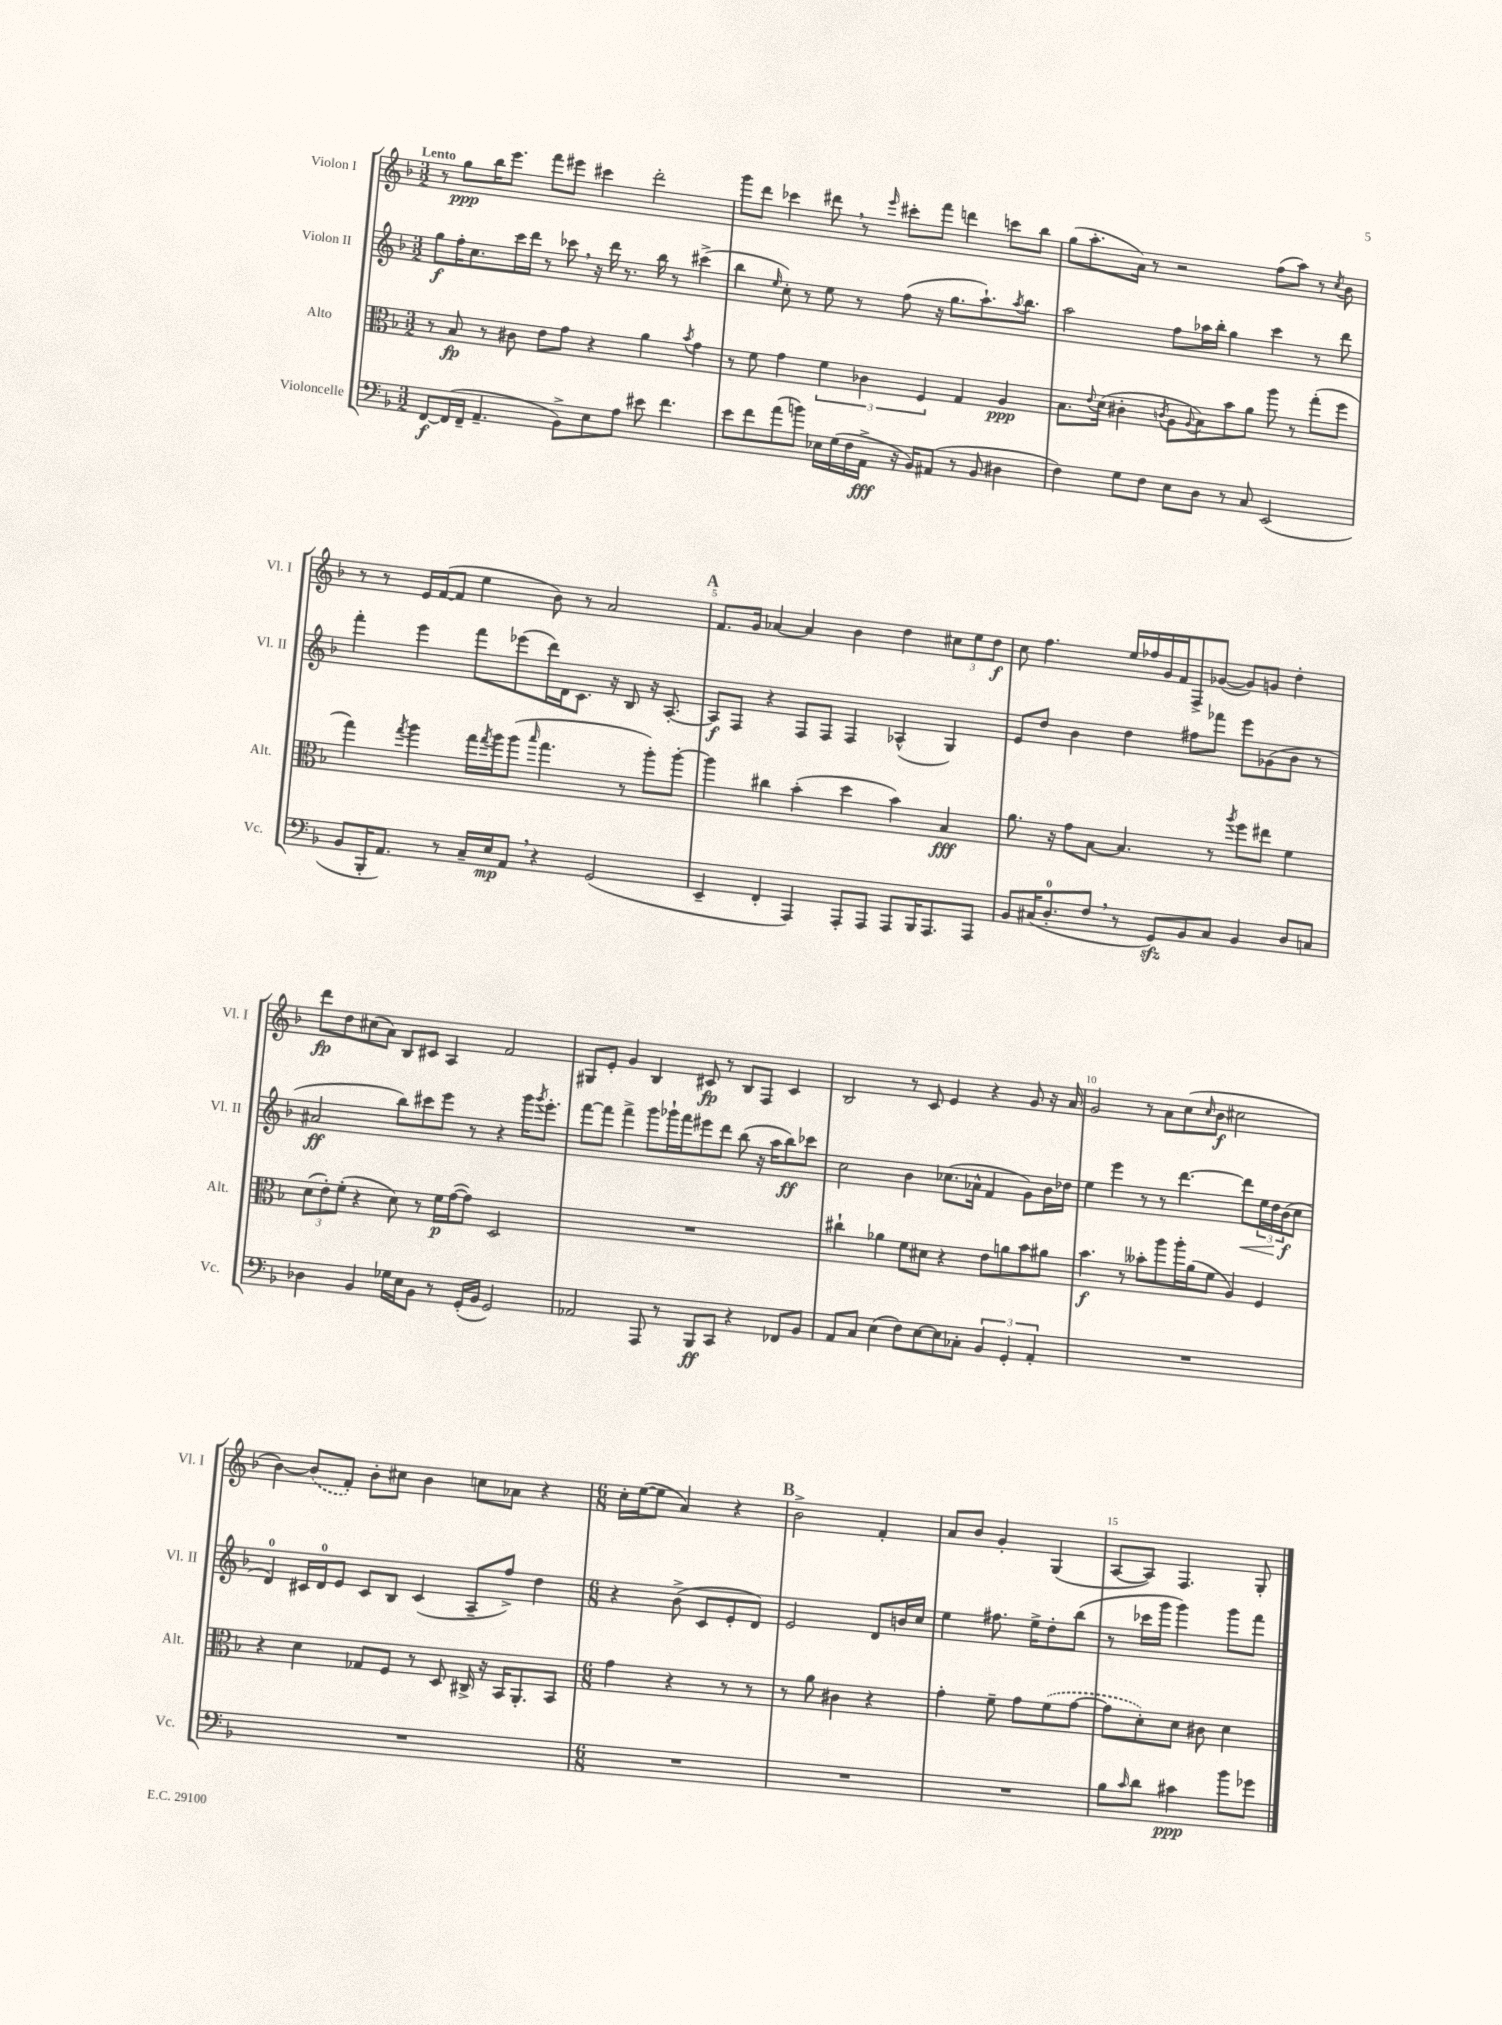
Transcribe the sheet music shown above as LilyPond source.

<<
\new StaffGroup <<
\new Staff = "s0" \with { instrumentName = "Violon I" shortInstrumentName = "Vl. I" } {
    \clef treble \key f \major \numericTimeSignature \time 3/2 \tempo "Lento"
    r8 g''8\ppp bes''16 e'''8. f'''8 eis'''8 cis'''4 d'''2-. |
    g'''8 d'''8 ces'''4 dis'''8 \breathe r8 \grace { e'''16 } cis'''8-. f'''8 d'''4 c'''8 bes''8 |
    g''8( a''8.-. a'16) r8 r2 f''8( a''8) r8 \acciaccatura { c''8 } bes'8 |
    r8 r8 e'16 f'16~( f'8 e''4 bes'8) r8 a'2 |
    \mark \markup { \bold "A" } f'8. g'16 aes'4~ aes'4 bes'4 d''4 \tuplet 3/2 { cis''8 e''8 d''8\f } |
    c''8 f''4. e''16 fes''16 g'16 f'16 f8-> ges'8~( ges'8) g'8 d''4-. |
    d'''8\fp d''8 cis''8( a'8) bes8 cis'8 a4 f'2 |
    gis8 e'8-. g'4 bes4 cis'8\fp r8 bes8 f8 cis'4 |
    bes2 r8 c'8 e'4 r4 g'8 r16 a'16 |
    g'2 r8 a'8 c''8( \grace { c''16 } bes'8\f cis''2 |
    bes'4~) \once \slurDashed bes'8( f'8-.) bes'8-. cis''8 bes'4 c''8 aes'8 r4 |
    \numericTimeSignature \time 6/8 c''16-. e''16~( e''8 a'4) r4 |
    \mark \markup { \bold "B" } bes'2-> f'4-. |
    a'8 bes'8 g'4-. g4( |
    a8~ a8) f4. g8-. \bar "|." |
}
\new Staff = "s1" \with { instrumentName = "Violon II" shortInstrumentName = "Vl. II" } {
    \clef treble \key f \major \numericTimeSignature \time 3/2
    g''8\f f''16-. c''8. c'''16 d'''16 r8 ces'''8 \breathe r16 d'''16 r8. bes''16 r8 cis'''4->( |
    bes''4 \grace { e''16 } c''8-.) r8 e''8 r8 f''8( r16 g''8. a''8.-!) \acciaccatura { a''8 } bes''8. |
    a''2 f''8 aes''16 bes''16-. g''4 c'''4 r8 d'''8 |
    f'''4-. e'''4 f'''8 ees'''8( d'''16) d'16 c'8. r16 bes8 r16 a8.~-. |
    \mark \markup { \bold "A" } a8\f f8 r4 f8 f8 f4 aes4-^( g4) |
    e'8 d''8 bes'4 d''4 fis''8 fes'''8 e'''8 ges'8( bes'8 r8 |
    ais'2\ff bes''8) cis'''8 e'''8 r8 r4 g'''16 \acciaccatura { g'''8 } e'''8.-. |
    f'''8~ f'''8 f'''4-> g'''8 ges'''16-! f'''16 eis'''8 d'''8 bes''8( r16 a''16 bes''8\ff) ces'''8 |
    c''2 bes'4 ces''8.( aes'16-^ f'4 g'8) bes'16 des''16 |
    e''4 e'''4 r8 r8 d'''4.~ d'''8\< \tuplet 3/2 { e''16 d''16 bes'16\f\!( } c''8 |
    d'4-0) cis'16 d'16-0 e'8 cis'8 bes8 cis'4( a8-- f''8->) d''4 |
    \numericTimeSignature \time 6/8 r4 bes'8->( c'8 e'8-. d'8) |
    \mark \markup { \bold "B" } e'2 d'8 b'16 c''16 |
    e''4 fis''8. e''16-> d''8-. bes''8( |
    r8 ces'''16 g'''16 g'''4) g'''8 f'''8 \bar "|." |
}
\new Staff = "s2" \with { instrumentName = "Alto" shortInstrumentName = "Alt." } {
    \clef alto \key f \major \numericTimeSignature \time 3/2
    r8 bes8\fp r8 cis'8 e'8 g'8 r4 a'4 \acciaccatura { bes'8 } g'4 |
    r8 f'8 g'4 \tuplet 3/2 { f'4 ces'4 f4 } g4 a4\ppp |
    bes8. \appoggiatura { e'8 } d'16( cis'4-. \acciaccatura { c'8 } a8 \appoggiatura { a8 } bes8) bes'8 a'8 a''8 r8 g''8-.( f''8 |
    g''4) \acciaccatura { g''8 } a''4 g''16 \acciaccatura { g''8 } a''16 a''8( \grace { bes''16 } g''4. r8 a''8-.) a''8~-. |
    \mark \markup { \bold "A" } a''4 cis''4 bes'4-.( d''4 bes'4) bes4\fff |
    a'8. r16 g'8 bes8~ bes4. r8 \acciaccatura { a''8 } f''8 eis''8 f'4 |
    \tuplet 3/2 { d'8( e'8-.) f'8-.( } r4 d'8) r8 f'16\p g'16~( g'8) d2 |
    R1. |
    cis''4-! aes'4 f'8 dis'8 r4 e'8 a'8 bes'8 ais'8 |
    bes'4.\f r8 beses'8-. a''8 a''16-. a'16( f'8 a4) f4 |
    r4 d'4 ges8 f8 r8 d8 cis16-> r16 bes,16 a,8.-. bes,8 |
    \numericTimeSignature \time 6/8 g'4 r4 r8 r8 |
    \mark \markup { \bold "B" } r8 a'8 cis'4 r4 |
    g'4-. f'8-- g'8 \once \slurDashed f'8( g'8~ |
    g'8 d'8-.) d'8 cis'8 d'4 \bar "|." |
}
\new Staff = "s3" \with { instrumentName = "Violoncelle" shortInstrumentName = "Vc." } {
    \clef bass \key f \major \numericTimeSignature \time 3/2
    f,8~\f f,16( f,16-- a,4.-- bes,8->) e8 a8 eis'8 f'4. |
    e'8 f'8 a'8( b'8) ees16 g16( f16 a,16->\fff r16 bes,16) ais,8( r8 bes,8 dis4 |
    f4) g8 f8 e8 d8 r8 c8 e,2( |
    bes,8 bes,,16-. a,8.) r8 c16-- e16\mp a,8 \breathe r4 g,2( |
    \mark \markup { \bold "A" } e,4-- f,4-. a,,4) a,,8-. a,,8 a,,8 bes,,16 a,,8. a,,8 |
    bes,8 cis16( d8.-0-. f8 \breathe r8 g,8\sfz) bes,8 cis8 bes,4 d8 c8 |
    des4 bes,4 ges16 e16 bes,8 r8 g,16-.( bes,16 g,2) |
    aes,2 a,,8 r8 bes,,8\ff c,8 r4 fes,8 bes,8 |
    a,8 c8 e4( f8) e8~ e8 ces8-. \tuplet 3/2 { bes,4 g,4-. a,4-. } |
    R1. |
    R1. |
    \numericTimeSignature \time 6/8 R2. |
    \mark \markup { \bold "B" } R2. |
    R2. |
    bes8 \grace { c'16 } d'8 cis'4\ppp bes'8 ges'8 \bar "|." |
}
>>
>>
\layout { \context { \Score \override BarNumber.break-visibility = ##(#f #t #t) barNumberVisibility = #(every-nth-bar-number-visible 5) } }
